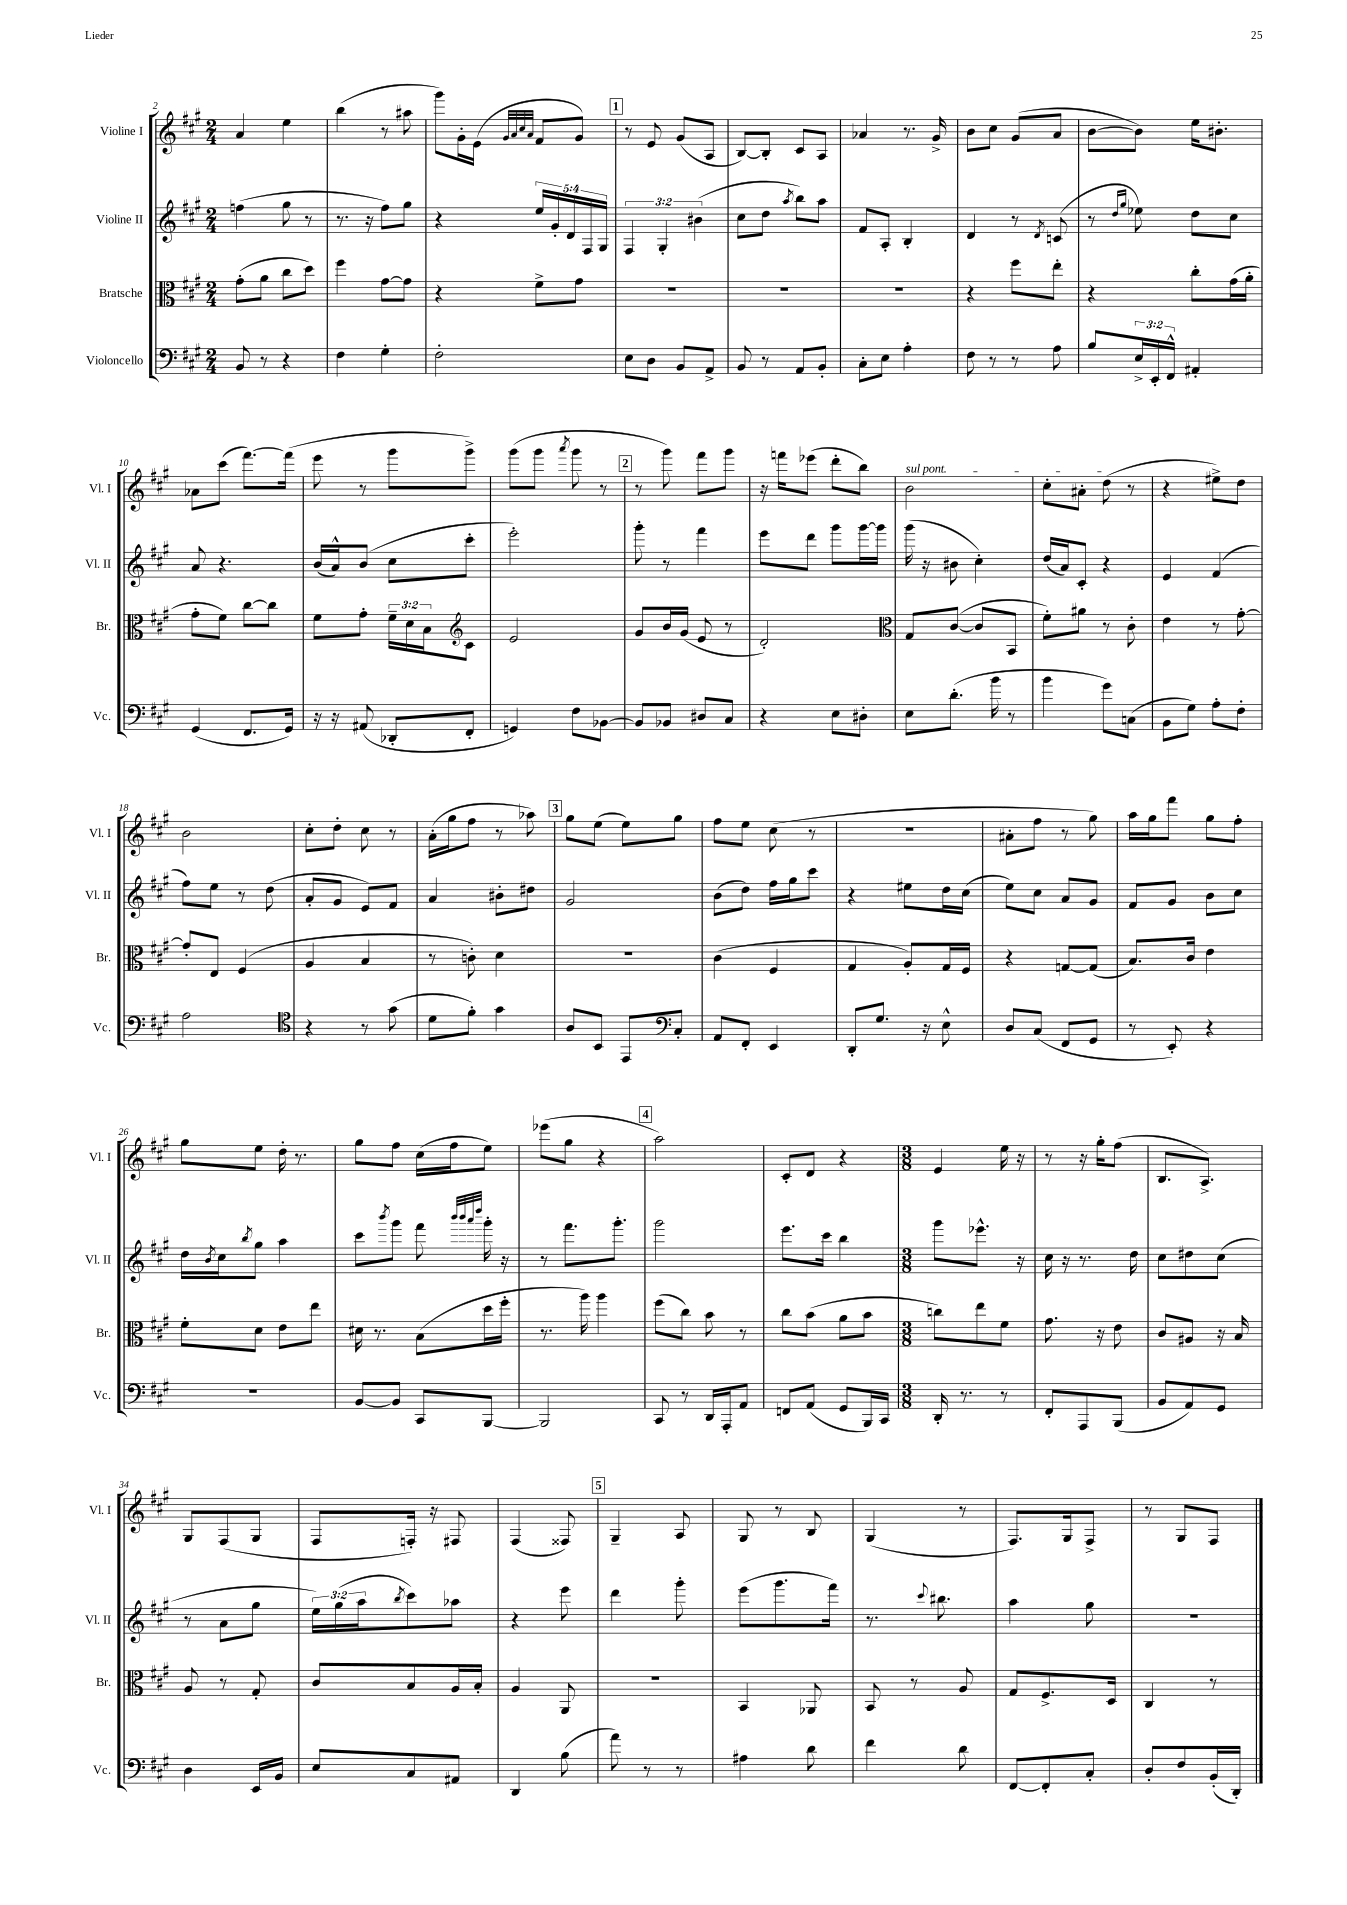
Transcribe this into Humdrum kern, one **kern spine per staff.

**kern	**kern	**kern	**kern
*staff4	*staff3	*staff2	*staff1
*clefF4	*clefC3	*clefG2	*clefG2
*k[f#c#g#]	*k[f#c#g#]	*k[f#c#g#]	*k[f#c#g#]
*M2/4	*M2/4	*M2/4	*M2/4
8BB	(8g#'	(4ff	4a
8r	8a	.	.
4r	8cc#	8gg#	4ee
.	8dd)	8r	.
=	=	=	=
4F#	4ff#	8.r	(4bb
.	.	16r	.
4G#'	[8g#	8ff#)	8r
.	8g#]	8gg#	8aa#
=	=	=	=
2F#'	4r	4r	8ggg#)
.	.	.	16g#'
.	.	.	(16e
.	.	.	32qqg#
.	.	.	32qqa
.	.	.	32qqcc#
.	.	.	32qqa
.	8f#^	20ee	8f#
.	.	20g#'	.
.	.	20d	.
.	8g#	.	8g#)
.	.	20F#	.
.	.	20G#	.
=	=	=	=
8E	2r	6F#	8r
8D	.	.	8e
.	.	6G#'	.
8BB	.	.	(8g#
.	.	(6b#	.
8AA^	.	.	8A
=	=	=	=
8BB	2r	8cc#	[8B)
8r	.	8dd	8B']
.	.	8qaa	.
8AA	.	8bb)	8c#
8BB'	.	8aa	8A
=	=	=	=
8C#'	2r	8f#	4a-
8E	.	8A'	.
4A'	.	4B'	8.r
.	.	.	16g#^
=	=	=	=
8F#	4r	4d	8b
8r	.	.	8cc#
8r	8ff#	8r	(8g#
.	.	8qd	.
8A	8ee'	(8c	8a
=	=	=	=
8B	4r	8r	[8b
.	.	16qqdd	.
.	.	16qqgg#	.
24E^	.	8ee-)	8b])
24EE'	.	.	.
24FF#^^	.	.	.
4AA#'	8cc#'	8dd	16ee
.	.	.	8.b#'
.	(16g#	8cc#	.
.	16a'	.	.
=	=	=	=
(4GG#	8g#'	8a	8a-
.	8f#)	4.r	(8ccc#
8.FF#	[8cc#	.	[8.fff#)
.	8cc#]	.	.
16GG#)	.	.	(16fff#]
=	=	=	=
16r	8f#	(16b	8eee
16r	.	16a^^)	.
(8AA#	8g#'	(8b	8r
8DD-'	24f#~	8cc#	8ggg#
.	24d	.	.
.	24B	.	.
8FF#'	8c#	8ccc#'	8ggg#^)
=	=	=	=
*	*clefG2	*	*
4GG)	2e	2eee')	(8ggg#
.	.	.	8ggg#
.	.	.	8qaaa
8F#	.	.	8ggg#
[8BB-	.	.	8r
=	=	=	=
8BB-]	8g#	8ggg#'	8r
8BB-	16b	8r	8ggg#)
.	(16g#	.	.
8D#	8e	4fff#	8fff#
8C#	8r	.	8ggg#
=	=	=	=
4r	2d')	8eee	16r
.	.	.	16fff
.	.	8ddd	(8eee-
8E	.	8ggg#	8ddd'
8D#'	.	[16ggg#	8bb)
.	.	16ggg#]	.
=	=	=	=
*	*clefC3	*	*
8E	8G#	(16ggg#	2b
.	.	16r	.
(8.d'	([8c#	8b#	.
.	8c#]	4cc#')	.
16b	.	.	.
8r	8BB	.	.
=	=	=	=
4b	8f#')	(16dd	8cc#'
.	.	16a)	.
.	8a#	8c#'	8a#'
8g#)	8r	4r	(8dd
(8C	8c#'	.	8r
=	=	=	=
8BB	4e	4e	4r
8G#)	.	.	.
8A'	8r	(4f#	8ee#^)
8F#'	[8g#'	.	8dd
=	=	=	=
2A	8g#']	8ff#)	2b
.	8E	8ee	.
.	(4F#	8r	.
.	.	(8dd	.
=	=	=	=
*clefC4	*	*	*
4r	4A	8a'	8cc#'
.	.	8g#	8dd'
8r	4B	8e)	8cc#
(8g#	.	8f#	8r
=	=	=	=
8d	8r	4a	(16a'
.	.	.	16gg#
8f#')	8c')	.	8ff#
4g#	4d	8b#'	8r
.	.	8dd#	8aa-)
=	=	=	=
8A	2r	2g#	8gg#
8BB	.	.	(8ee
8EE	.	.	8ee)
8C#'	.	.	8gg#
=	=	=	=
*clefF4	*	*	*
8AA	(4c#	(8b	8ff#
8FF#'	.	8dd)	8ee
4EE	4F#	16ff#	(8cc#
.	.	16gg#	.
.	.	8ccc#	8r
=	=	=	=
8DD'	4G#	4r	2r
8.G#	.	.	.
.	8A')	8ee#	.
16r	.	.	.
8E^^	16G#	16dd	.
.	16F#	(16cc#	.
=	=	=	=
8D	4r	8ee)	8a#'
(8C#	.	8cc#	8ff#
8FF#	[8G	8a	8r
8GG#	(8G]	8g#	8gg#)
=	=	=	=
8r	8.B)	8f#	16aa
.	.	.	16gg#
8EE')	.	8g#	8fff#
.	16c#	.	.
4r	4e	8b	8gg#
.	.	8cc#	8ff#'
=	=	=	=
2r	8f#'	16dd	8gg#
.	.	8qb	.
.	.	16cc#	.
.	.	8qbb	.
.	8d	8gg#	8ee
.	8e	4aa	16dd'
.	.	.	8.r
.	8ee	.	.
=	=	=	=
[8BB	16d#	8ccc#	8gg#
.	8.r	.	.
.	.	8qbbb	.
8BB]	.	8ggg#	8ff#
8CC#	(8B	8fff#	(16cc#
.	.	.	16ff#
.	.	32qqbbb	.
.	.	32qqbbb	.
.	.	32qqaaa	.
.	.	32qqdddd	.
[8BBB	16dd	16ggg#'	8ee)
.	16ff#'	16r	.
=	=	=	=
2BBB]	8.r	8r	(8eee-
.	.	8.fff#	8gg#
.	16aa)	.	.
.	4aa	.	4r
.	.	8.ggg#'	.
=	=	=	=
8CC#	(8ff#	2ggg#	2aa)
8r	8cc#)	.	.
16DD	8b	.	.
16AAA'	.	.	.
8AA	8r	.	.
=	=	=	=
8FF	8cc#	8.eee	8c#'
(8AA	(8b	.	8d
.	.	16ccc#	.
8GG#	8a	4bb	4r
16BBB)	8b	.	.
16CC#	.	.	.
=	=	=	=
*M3/8	*M3/8	*M3/8	*M3/8
16DD'	8cc)	8ggg#	4e
8.r	.	.	.
.	8ee	8.eee-^^	.
8r	8f#	.	16ee
.	.	16r	16r
=	=	=	=
8FF#'	8.g#	16cc#	8r
.	.	16r	.
8AAA	.	8.r	16r
.	16r	.	16gg#'
(8BBB	8e	.	(8ff#
.	.	16dd	.
=	=	=	=
8BB	8c#	8cc#	8.B
8AA)	8A#	8dd#	.
.	.	.	8.A^)
8GG#	16r	(8cc#	.
.	16B	.	.
=	=	=	=
4D	8A	8r	8G#
.	8r	8a	(8F#
16EE	8G#'	8gg#	8G#
16BB	.	.	.
=	=	=	=
8E	8c#	24ee)	8F#
.	.	(24gg#	.
.	.	24aa	.
.	.	8qbb	.
8C#	8B	8ccc#)	16F')
.	.	.	16r
8AA#	16A	8aa-	8F#
.	16B'	.	.
=	=	=	=
4DD	4A	4r	(4F#
(8B	8AA	8eee	8F##)
=	=	=	=
8a)	4.r	4ddd	4G#~
8r	.	.	.
8r	.	8ggg#'	8A
=	=	=	=
4A#	4BB	(8eee	8G#
.	.	8.ggg#	8r
8d	8AA-	.	8B
.	.	16fff#)	.
=	=	=	=
4f#	8BB	8.r	(4G#
.	8r	.	.
.	.	8qqccc#	.
.	.	8.bb#	.
8d	8A	.	8r
=	=	=	=
[8FF#	8G#	4aa	8.F#)
8FF#']	8.F#^	.	.
.	.	.	16G#
8C#'	.	8gg#	8F#^
.	16D	.	.
=	=	=	=
8D'	4C#	4.r	8r
8F#	.	.	8G#
(16BB'	8r	.	8F#
16DD')	.	.	.
==	==	==	==
*-	*-	*-	*-
